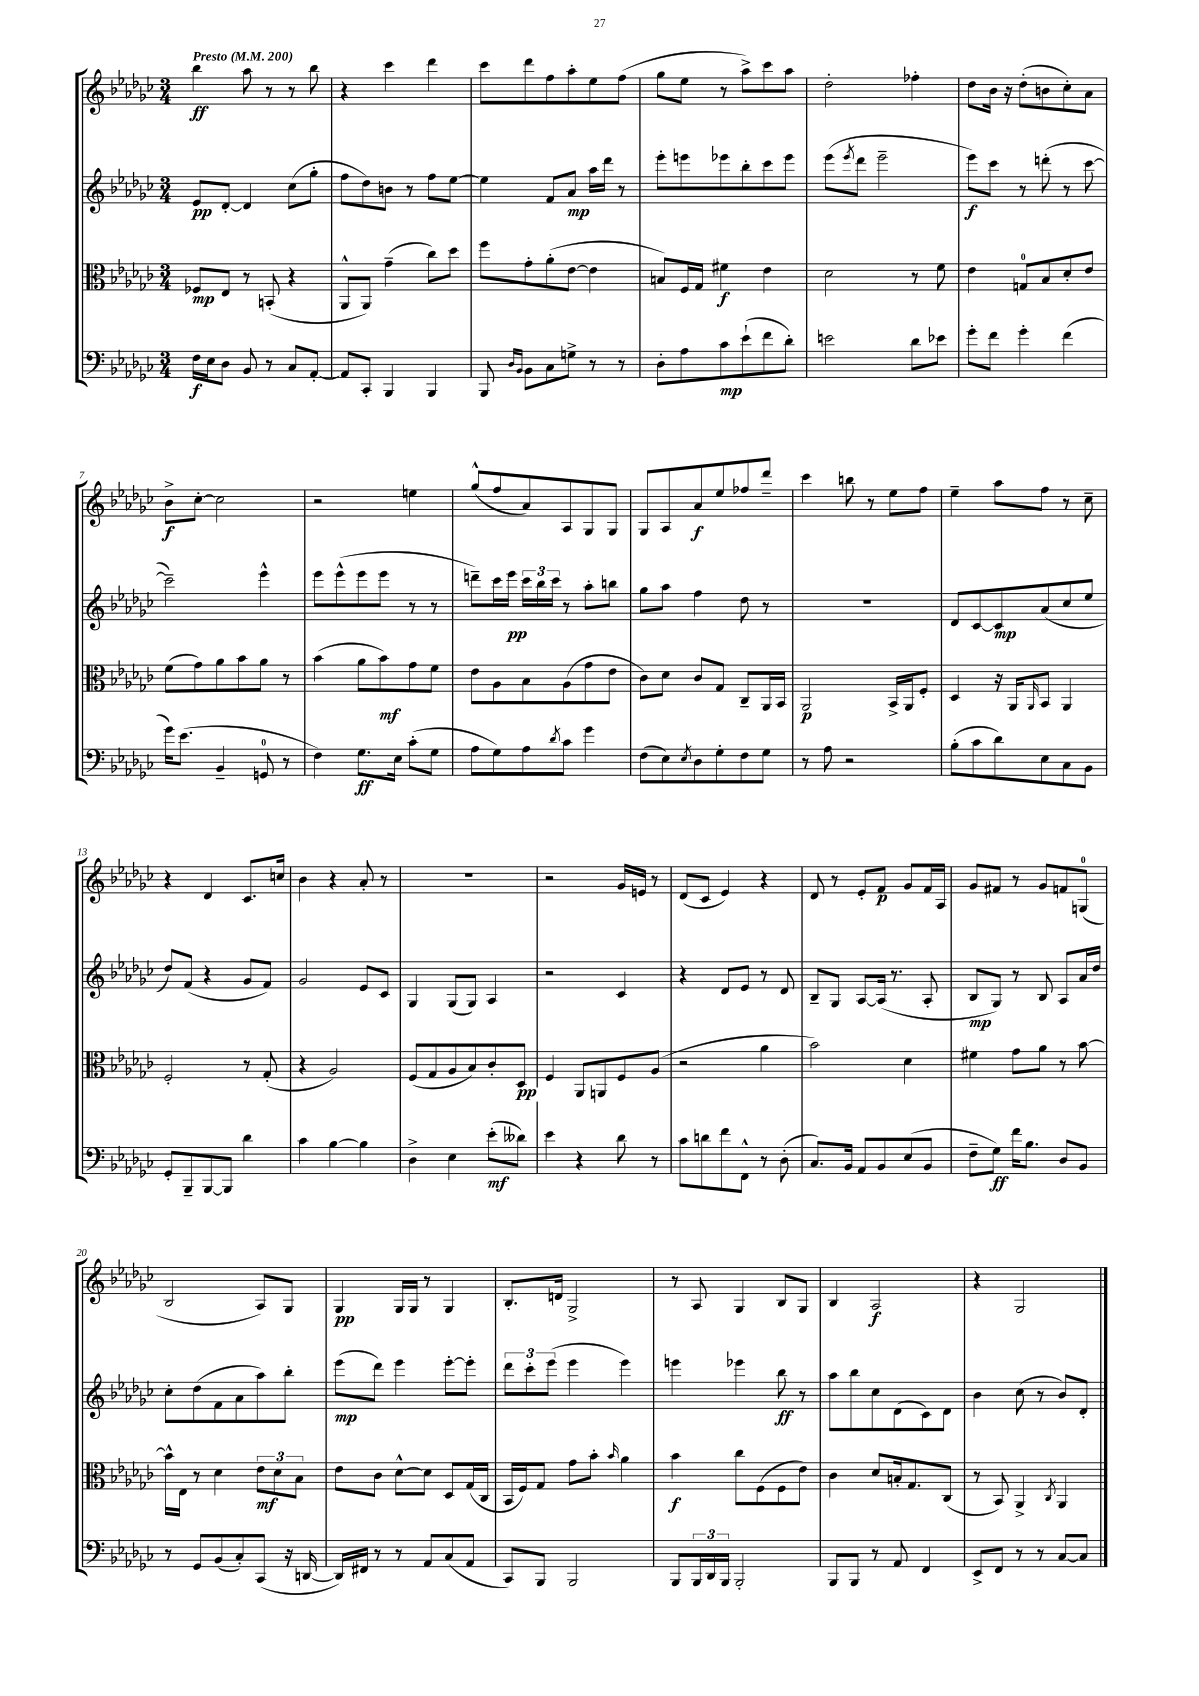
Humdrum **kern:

**kern	**kern	**kern	**kern
*staff4	*staff3	*staff2	*staff1
*clefF4	*clefC3	*clefG2	*clefG2
*k[b-e-a-d-g-c-]	*k[b-e-a-d-g-c-]	*k[b-e-a-d-g-c-]	*k[b-e-a-d-g-c-]
*M3/4	*M3/4	*M3/4	*M3/4
*MM200	*MM200	*MM200	*MM200
16F\LL	8F-/L	8e-/L	4bb-\
16E-\J	.	.	.
8D-\J	8E-/J	[8d-'/J	.
8BB-/	8r	4d-/]	8aa-\
8r	(8BB'/	.	8r
8C-/L	4r	(8cc-\L	8r
[8AA-'/J	.	8gg-'\J	8bb-\
=	=	=	=
8AA-/]L	8AA-^^/L	8ff\L	4r
8CC-'/J	8AA-/J)	8dd-\)	.
4BBB-/	(4g-~\	8b\J	4ccc-\
.	.	8r	.
4BBB-/	8cc-\L)	8ff\L	4ddd-\
.	8dd-\J	[8ee-\J	.
=	=	=	=
8BBB-/	8ff\L	4ee-\]	8ccc-\L
16qqD-/LL	.	.	.
16qqBB-/JJ	.	.	.
8BB-\L	8g-'\	.	8ddd-\
8C-\	(8a-'\	8f/L	8ff\
8G^\J	[8e-\J	8a-/J	8aa-'\
8r	4e-\]	16aa-\LL	8ee-\
.	.	16ddd-\JJ	.
8r	.	8r	(8ff\J
=	=	=	=
8D-'\L	8B/L)	8eee-'\L	8gg-\L
8A-\	16F/L	8eee\	8ee-\J
.	16G-/JJ	.	.
8c-\	4f#\	8eee-\	8r
(8e-`\	.	8bb-'\	8aa-^\L)
8f\	4e-\	8ccc-\	8ccc-\
8d-'\J)	.	8eee-\J	8aa-\J
=	=	=	=
2e\	2d-\	(8eee-\L	2dd-'\
.	.	8qeee-/	.
.	.	8ddd-\J	.
.	.	2eee-~\	.
8d-\L	8r	.	4ff-'\
8e-\J	8f\	.	.
=	=	=	=
8g-'\L	4e-\	8eee-\L)	8dd-\L
8f\J	.	8ccc-\J	16b-\Jk
.	.	.	16r
4g-'\	8G/L	8r	(8dd-'\L
.	8B-/	(8ddd'\	8b\
(4f\	8d-'/	8r	8cc-'\)
.	8e-/J	[8ccc-\	8a-\J
=	=	=	=
16g-\LK)	(8f\L	2ccc-~\])	8b-^\L
(8.e-\J	.	.	.
.	8g-\)	.	[8cc-'\J
4BB-~/	8a-\	.	2cc-\]
.	8b-\	.	.
8GG/	8a-\J	4eee-^^\	.
8r	8r	.	.
=	=	=	=
4F\)	(4b-\	8eee-\L	2r
.	.	(8eee-^^\	.
8.G-\L	8a-\L	8eee-\	.
.	8b-\)	8eee-\J	.
16E-\Jk	.	.	.
(8c-'\L	8g-\	8r	4ee\
8G-\J	8f\J	8r	.
=	=	=	=
8A-\L	8e-\L	8ddd~\L)	(8gg-^^/L
8G-\)	8A-\	16ccc-\L	8ff/
.	.	16eee-\JJ	.
8A-\	8B-\	24ccc-\LL	8a-/)
.	.	24bb-\	.
.	.	24ccc-\JJ	.
8qd-/	.	.	.
8c-\J	(8A-\	8r	8A-/
4g-\	8g-\	8aa-'\L	8G-/
.	8e-\J	8bb\J	8G-/J
=	=	=	=
(8F\L	8c-\L)	8gg-\L	8G-/L
8E-\)	8d-\J	8aa-\J	8A-/
8qE-/	.	.	.
8D-\	8c-/L	4ff\	8a-/
8G-'\	8G-/J	.	8ee-/
8F\	8C-~/L	8dd-\	8ff-/
8G-\J	16AA-/L	8r	8ddd-~/J
.	16BB-/JJ	.	.
=	=	=	=
8r	2AA-/	2.r	4ccc-\
8A-\	.	.	.
2r	.	.	8bb\
.	.	.	8r
.	16BB-^/LL	.	8ee-\L
.	16AA-/J	.	.
.	8F'/J	.	8ff\J
=	=	=	=
(8B-'\L	4D-/	8d-/L	4ee-~\
8c-\	.	[8c-/	.
8d-\)	16r	8c-/]	8aa-\L
.	16AA-/LK	.	.
.	16qqAA-/	.	.
8E-\	8BB-/J	(8a-/	8ff\J
8C-\	4AA-/	8cc-/	8r
8BB-\J	.	8ee-/J	8cc-~\
=	=	=	=
8GG-'/L	2F'/	8dd-/L)	4r
8BBB-~/	.	(8f/J	.
[8BBB-/	.	4r	4d-/
8BBB-/]J	.	.	.
4d-\	8r	8g-/L	8.c-/L
.	(8G-'/	8f/J)	.
.	.	.	16cc/Jk
=	=	=	=
4c-\	4r	2g-/	4b-\
[4B-\	2A-/)	.	4r
4B-\]	.	8e-/L	8a-'/
.	.	8c-/J	8r
=	=	=	=
4D-^\	(8F/L	4G-/	2.r
.	8G-/	.	.
4E-\	8A-/	(8G-/L	.
.	8B-/)	8G-/J)	.
(8e-'\L	8c-'/	4A-/	.
8d--\J)	8D-/J	.	.
=	=	=	=
4e-\	4F/	2r	2r
4r	8AA-/L	.	.
.	8AA/	.	.
8d-\	8F/	4c-/	16g-/LL
.	.	.	16e/JJ
8r	(8A-/J	.	8r
=	=	=	=
8c-\L	2r	4r	(8d-/L
8d\	.	.	8c-/J
8f\	.	8d-/L	4e-/)
8FF^^\J	.	8e-/J	.
8r	4a-\	8r	4r
(8D-'\	.	8d-/	.
=	=	=	=
8.C-/L)	2b-\)	8B-~/L	8d-/
.	.	8G-/J	8r
16BB-/Jk	.	.	.
8AA-/L	.	[8A-/L	8e-'/L
8BB-/	.	(16A-/]Jk	8f/J
.	.	8.r	.
(8E-/	4d-\	.	8g-/L
8BB-/J	.	8A-'/	16f/L
.	.	.	16A-/JJ
=	=	=	=
8F~\L	4f#\	8B-/L	8g-/L
8G-\J)	.	8G-/J)	8f#/J
16f\LK	8g-\L	8r	8r
8.B-\J	.	.	.
.	8a-\J	8B-/	8g-/L
8D-/L	8r	8A-/L	8f/
8BB-/J	[8b-\	16a-/L	(8G/J
.	.	16dd-/JJ	.
=	=	=	=
8r	16b-^^\]LL	8cc-'\L	2B-/
.	16E-\JJ	.	.
8GG-/L	8r	(8dd-\	.
(8BB-/	4d-\	8f\	.
8C-'/)	.	8a-\	.
(8CC-/J	12e-\L	8aa-\)	8A-/L)
.	12d-\	.	.
16r	.	8bb-'\J	8G-/J
.	12B-\J	.	.
[16DD/	.	.	.
=	=	=	=
16DD/]LL)	8e-\L	(8eee-\L	4G-/
16FF#/JJ	.	.	.
8r	8c-\J	8ddd-\J)	.
8r	[8d-^^\L	4eee-\	16G-/LL
.	.	.	16G-/JJ
8AA-/L	8d-\]J	.	8r
(8C-/	8D-/L	[8eee-'\L	4G-/
8AA-/J	(16G-/L	8eee-'\]J	.
.	16C-/JJ	.	.
=	=	=	=
8CC-/L)	16BB-/LL	12ddd-\L	8.B-'/L
.	16F/J)	.	.
.	.	12ccc-'\	.
8BBB-/J	8G-/J	.	.
.	.	(12eee-\J	.
.	.	.	16d/Jk
2BBB-/	8g-\L	4eee-\	2G-^/
.	8b-'\J	.	.
.	16qqb-/	.	.
.	4a-\	4eee-\)	.
=	=	=	=
8BBB-/L	4b-\	4eee\	8r
24BBB-/L	.	.	8A-/
24DD-/	.	.	.
24BBB-/JJ	.	.	.
2BBB-'/	8cc-\L	4eee-\	4G-/
.	(8F\	.	.
.	8F\	8bb-\	8B-/L
.	8e-\J)	8r	8G-/J
=	=	=	=
8BBB-/L	4c-\	8aa-\L	4B-/
8BBB-/J	.	8bb-\	.
8r	8d-/L	8cc-\	2A-/
8AA-/	16B'/k	(8d-\	.
.	8.G-/	.	.
4FF/	.	8c-\)	.
.	(8C-/J	8d-\J	.
=	=	=	=
8EE-^/L	8r	4b-\	4r
8FF/J	8BB-/)	.	.
8r	4AA-^/	(8cc-\	2G-/
8r	.	8r	.
.	8qC-/	.	.
[8C-/L	4AA-/	8b-/L)	.
8C-/]J	.	8d-'/J	.
==	==	==	==
*-	*-	*-	*-
